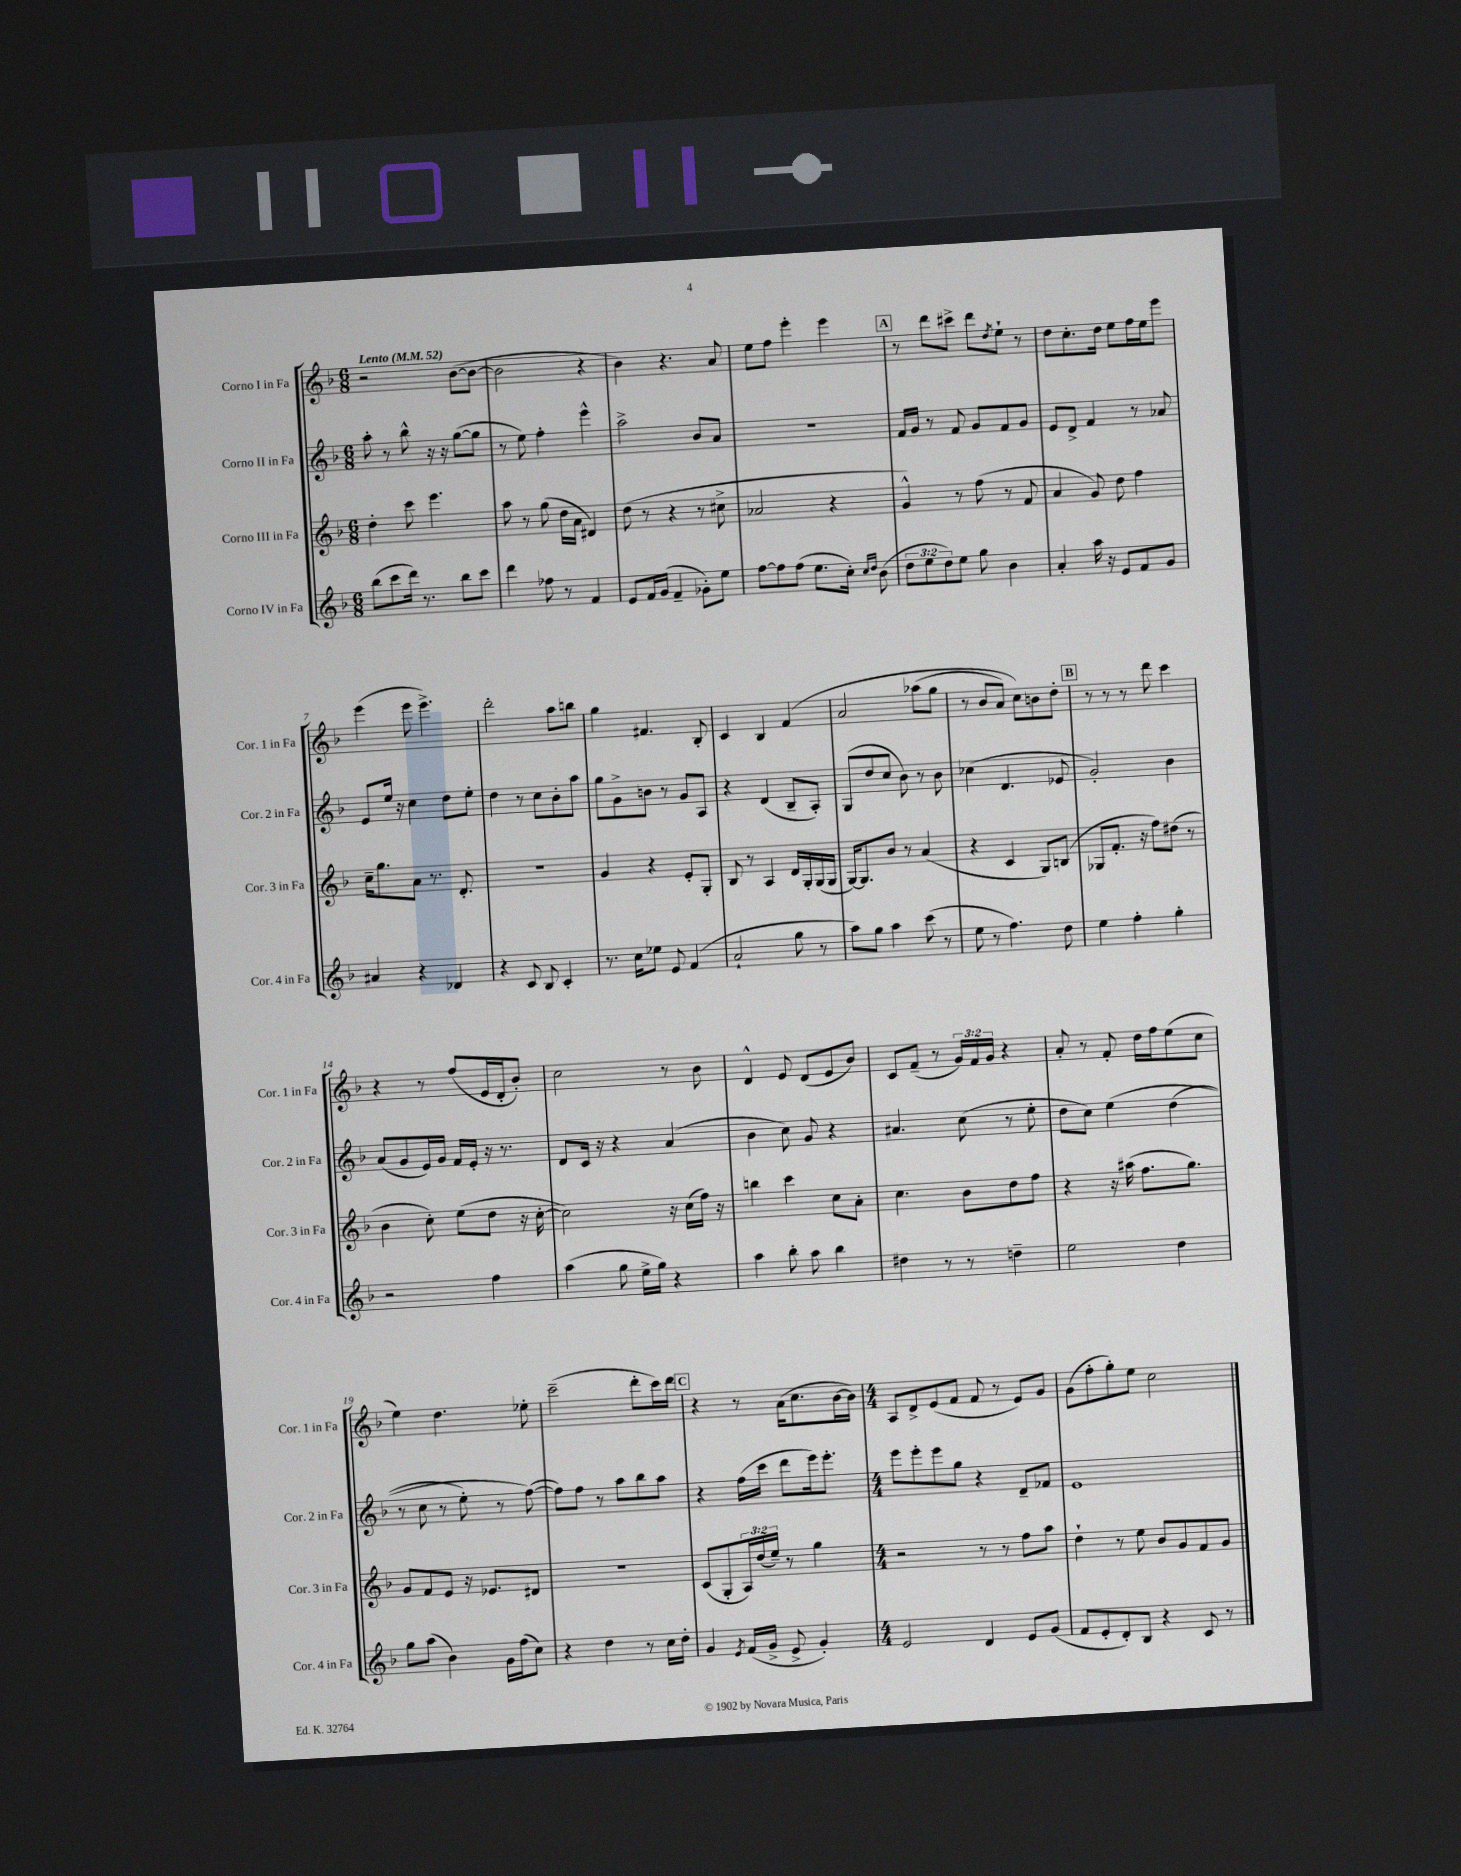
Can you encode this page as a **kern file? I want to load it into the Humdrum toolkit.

**kern	**kern	**kern	**kern
*staff4	*staff3	*staff2	*staff1
*clefG2	*clefG2	*clefG2	*clefG2
*k[b-]	*k[b-]	*k[b-]	*k[b-]
*M6/8	*M6/8	*M6/8	*M6/8
*MM52	*MM52	*MM52	*MM52
(8bb-	4dd'	8aa'	2r
8ccc	.	8r	.
16ddd)	8ccc	8bb-^^	.
8.r	.	.	.
.	4.eee	16r	.
.	.	16r	.
8bb-	.	([8gg	([8b-
8ccc	.	8gg]	8b-_
=	=	=	=
4ddd	8aa	8r	2b-]
.	8r	8ee)	.
8ff-	(8gg	4ff'	.
8r	16dd	.	.
.	16a	.	.
4f	4d#)	4eee^^	4r
=	=	=	=
8e	(8dd	2aa^	4b-)
16f	8r	.	.
(16g	.	.	.
4f~	4r	.	4.r
8g-')	8r	8b-	.
8ee	8cc#^	8a	8a
=	=	=	=
[8ff	2a-	2.r	8ee
8ff]	.	.	8ff
(8ff	.	.	4eee'
8.ee	.	.	.
.	4r	.	4eee
16cc')	.	.	.
16qqcc	.	.	.
16qqdd	.	.	.
(8b-	.	.	.
=	=	=	=
12dd	4g^^)	16f	8r
.	.	16g	.
12ee	.	.	.
.	.	8r	8ddd
12dd)	.	.	.
8ee	8r	8f	8ccc#^
8gg	(8ff	8g	8ddd
.	.	.	8qdd
4b-	8r	8f	8ee`
.	8f	8g	8r
=	=	=	=
4a'	4a	8e	8dd
.	.	8d^	8.cc'
16aa	8g)	4f	.
16r	.	.	16dd
8e	8dd	.	8ee
8f	4ff	8r	16ff
.	.	.	16ee
8g	.	8a-	8eee
=	=	=	=
4a#	16cc~	8e	(4eee
.	8.gg	.	.
.	.	16ee	.
.	.	16r	.
4r	8a	4cc	8eee
.	8.r	.	4.eee^)
4d-	.	8dd	.
.	8.d'	.	.
.	.	8ee'	.
=	=	=	=
4r	2.r	4dd	2ddd'
8c	.	8r	.
8B-	.	8cc	.
4c'	.	8b-'	8aa
.	.	8aa	8bb
=	=	=	=
8.r	4g	8gg	4gg
.	.	8g^	.
16cc	.	.	.
8ee-	4r	8b	4.f#
8e	.	8r	.
(4f	8e'	8g	.
.	8G'	8A	8B-'
=	=	=	=
2a`	8B-	4r	4c
.	8r	.	.
.	4A	(4d	4B-
8gg	16d	8B-~	&(4f
.	16G'	.	.
8r	(16G	8A')	.
.	16G	.	.
=	=	=	=
8aa)	[16G)	(8G	2a
.	8.G]	.	.
8gg	.	8dd	.
4aa	8b-	8cc	.
.	8r	8b-)	.
(8ccc	(4a	8r	(8aa-
8r	.	8b-	8gg
=	=	=	=
8ee	4r	(4cc-	8r
8r	.	.	8b-
4.ff)	4c	4.d	8a)
.	.	.	8cc&)
.	8G)	.	8b
8dd	(8B	8e-	8dd'
=	=	=	=
4ee	8G-	2g')	8r
.	8.f'	.	8r
4ff'	.	.	8r
.	16r	.	.
.	8ff)	.	8ddd
4gg'	(8dd#	4b-	4ccc
.	8r	.	.
=	=	=	=
2r	4b-	(8a	4r
.	.	8g	.
.	8cc')	16e)	8r
.	.	16g	.
.	(8ee	16f	(8ff
.	.	16e'	.
4ff	8dd	16r	16e
.	.	8.r	16d'
.	16r	.	8b-')
.	[16cc'	.	.
=	=	=	=
(4aa	2cc])	8d	2cc
.	.	16c	.
.	.	16r	.
8gg	.	4r	.
16ee^	.	.	.
16gg)	.	.	.
4r	16r	(4a	8r
.	(16cc	.	.
.	16ff)	.	8b-
.	16r	.	.
=	=	=	=
4aa	4bb	4b-	4d^^
8bb-'	4ccc	8cc)	8e
8aa	.	8g	(8d
4bb-	8cc	4r	8e
.	8a'	.	8b-)
=	=	=	=
4dd#	4.cc	4.a#	8c
.	.	.	(8f~
8r	.	.	8r
8r	8b-	(8cc	24g)
.	.	.	24f
.	.	.	24g
4dd~	8dd	8r	4r
.	8ff	8ee'	.
=	=	=	=
2ee	4r	8dd	8a'
.	.	8cc)	8r
.	16r	&(4ee	8f'
.	(16aa#	.	.
.	8.ff	.	16dd
.	.	.	16ff
4dd	.	(4dd	(8ee
.	8.gg)	.	.
.	.	.	8cc
=	=	=	=
8gg	8g	8r	4ee)
(8aa	8f	8cc	.
4b-)	8e	8r	4.dd
.	16r	8ee')	.
.	8.e-	.	.
16g	.	8r	.
(16ff	.	.	.
8cc)	8d#	([8ff&)	8ee-'
=	=	=	=
4r	2.r	8ff])	(2ccc~
.	.	8ff	.
4dd	.	8r	.
.	.	8aa	.
8r	.	8bb-	8ddd'
16cc	.	8aa	16ccc)
16dd'	.	.	16ddd
=	=	=	=
4g	(8c	4r	4r
.	8G'	.	.
8qe	.	.	.
(16f	24A)	(16ff	8r
.	(24dd	.	.
16g^	.	16ccc	.
.	24ee~)	.	.
8e^	8r	8ddd	(16a
.	.	.	8.cc
4g')	4gg	16eee)	.
.	.	8.eee'	.
.	.	.	[16b-
.	.	.	16b-])
=	=	=	=
*M4/4	*M4/4	*M4/4	*M4/4
2e	2r	8eee	8A
.	.	8eee'	8d^
.	.	8eee	(8e
.	.	8gg	8f
4d	8r	4r	8f
.	8r	.	8r
8e	8ff	8d~	8e)
(8g	8aa	8f-	8g
=	=	=	=
8f	4dd`	1e	(8g
8e'	.	.	8ff'
8d')	8r	.	8gg')
8B-	8ee	.	8ee
4r	8b-	.	2cc
.	8g	.	.
8c	8f	.	.
8r	8g	.	.
==	==	==	==
*-	*-	*-	*-
